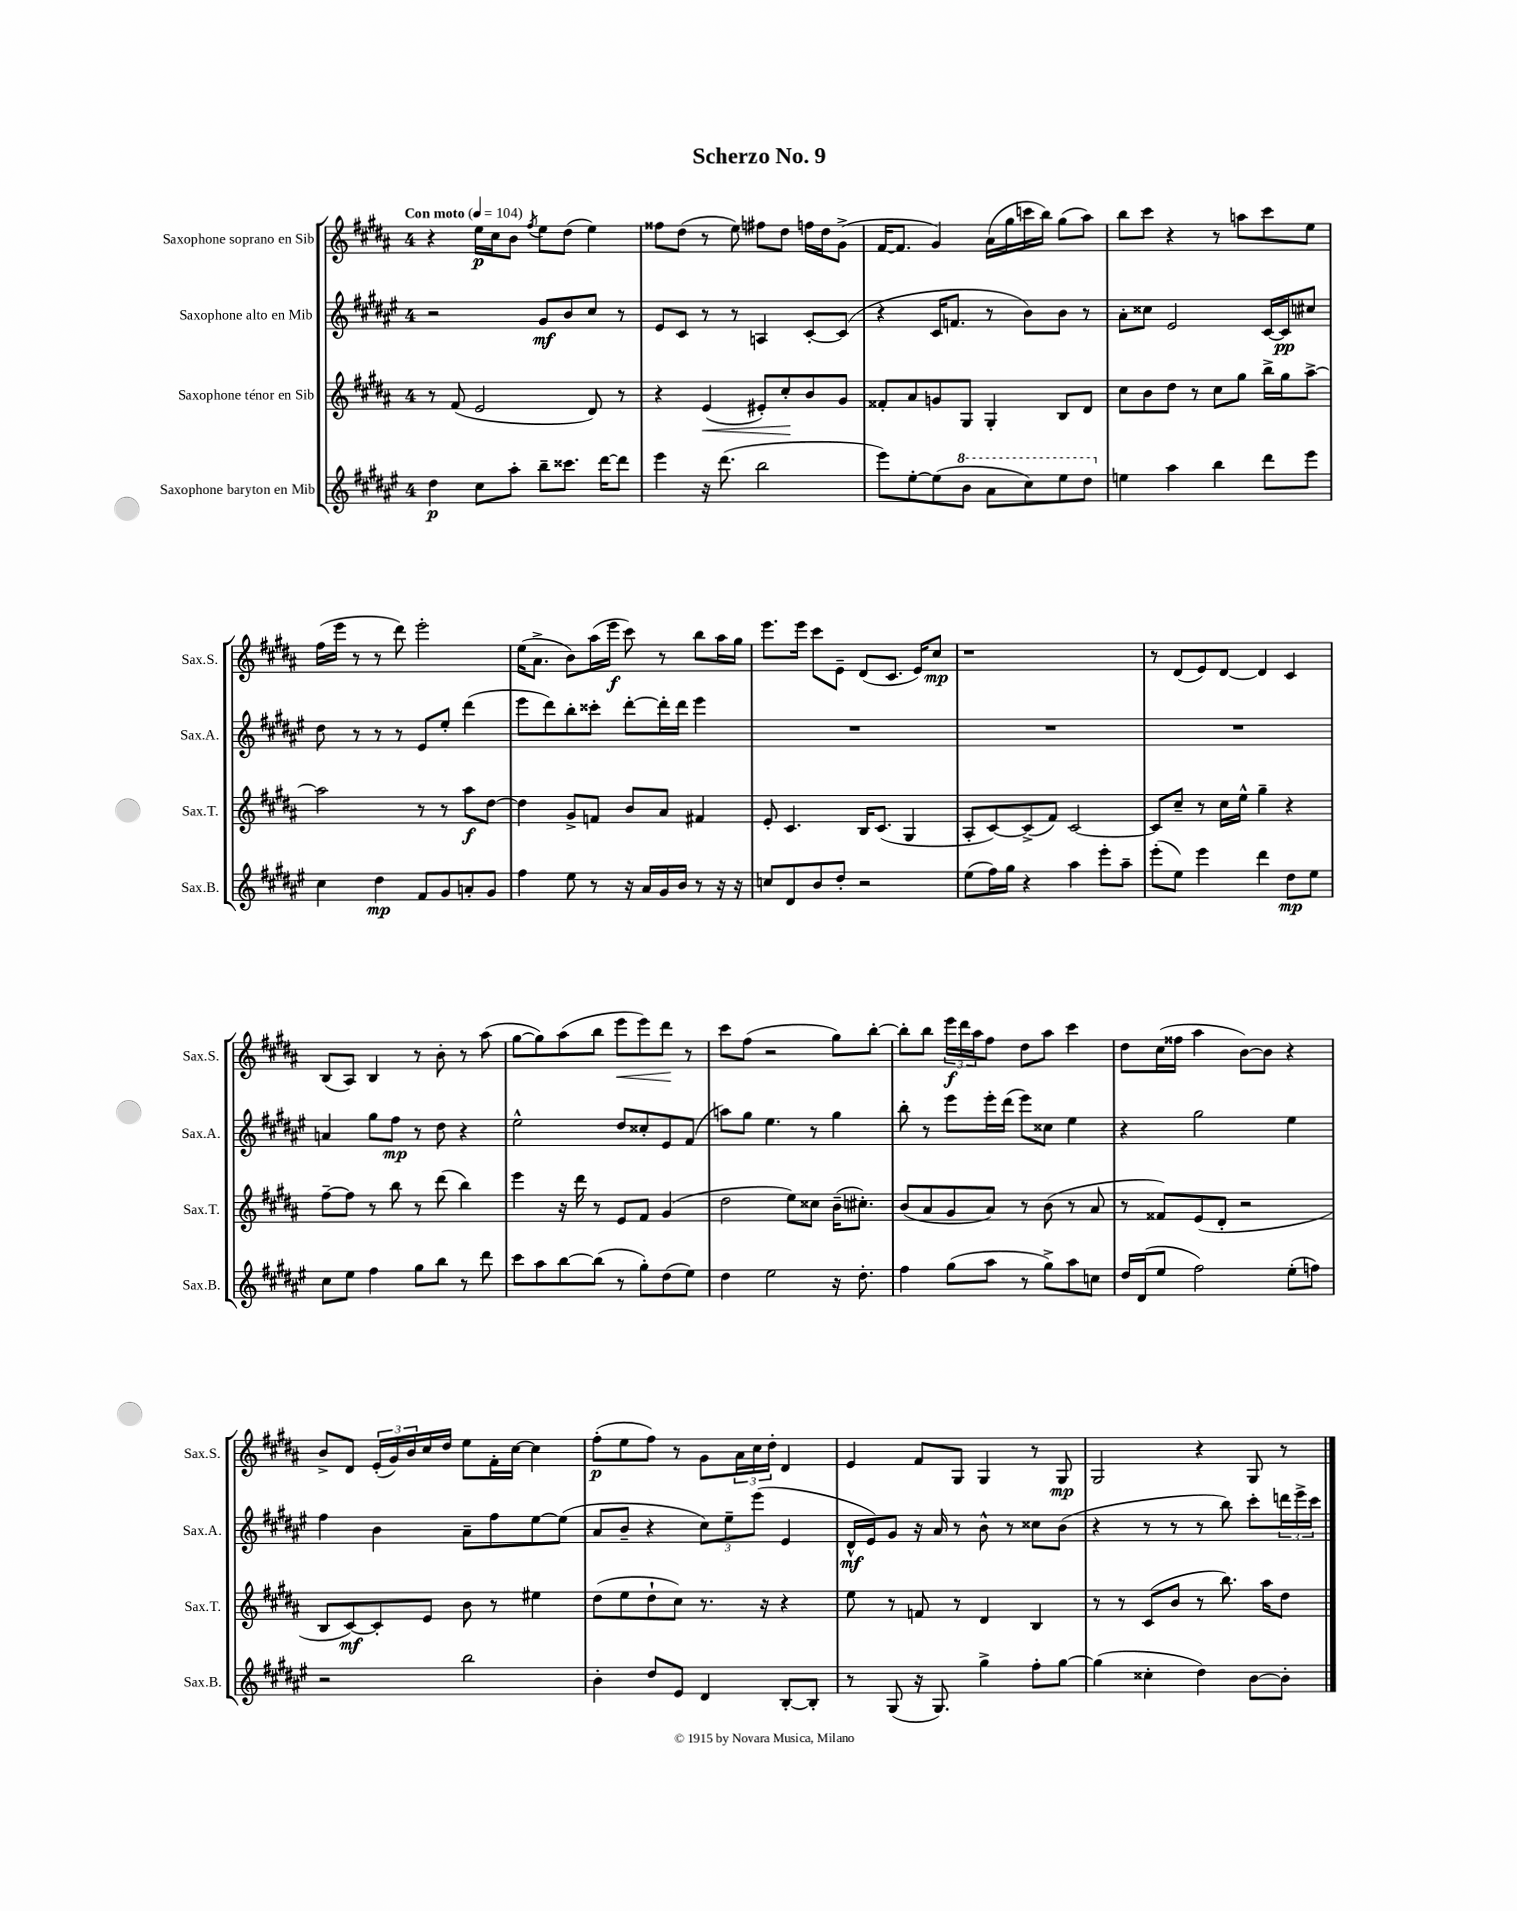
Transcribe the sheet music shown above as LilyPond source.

\header { title = "Scherzo No. 9" }
<<
\new StaffGroup <<
\new Staff = "s0" \with { instrumentName = "Saxophone soprano en Sib" shortInstrumentName = "Sax.S." } {
    \clef treble \key b \major \once \override Staff.TimeSignature.style = #'single-digit \time 4/4 \tempo "Con moto" 4 = 104
    r4 e''16\p cis''16 b'8 \acciaccatura { fis''8 } e''8 dis''8( e''4) |
    fisis''8 dis''8( r8 e''8) fis''8 dis''8 f''16 dis''16 gis'8->( |
    fis'16~ fis'8. gis'4) ais'16( gis''16 c'''16 b''16) gis''8( ais''8) |
    b''8 cis'''8 r4 r8 a''8 cis'''8 e''8 |
    fis''16( e'''16 r8 r8 dis'''8) e'''2-. |
    e''16( ais'8.-> b'8) ais''16( e'''16\f cis'''8) r8 b''8 ais''16 gis''16 |
    e'''8. e'''16 cis'''8 e'8-- dis'8( cis'8. e'16) cis''8\mp |
    r1 |
    r8 dis'8( e'8) dis'8~ dis'4 cis'4 |
    b8( ais8) b4 r8 b'8-. r8 ais''8( |
    gis''8~ gis''8) ais''8( b''8 e'''8\< e'''8) dis'''8\! r8 |
    cis'''8 fis''8( r2 gis''8) b''8~-. |
    b''8-. b''8 \tuplet 3/2 { e'''16\f dis'''16 ais''16 } fis''8 dis''8 ais''8 cis'''4 |
    dis''8 cis''16( fisis''16 ais''4 b'8~) b'8 r4 |
    b'8-> dis'8 \tuplet 3/2 { e'16-.( gis'16) b'16 } cis''16 dis''16 e''8 fis'16-. cis''16~ cis''4 |
    fis''8-.\p( e''8 fis''8) r8 gis'8 \tuplet 3/2 { ais'16 cis''16 dis''16-. } dis'4 |
    e'4 fis'8 gis8 gis4 r8 gis8\mp |
    gis2 r4 gis8 r8 \bar "|." |
}
\new Staff = "s1" \with { instrumentName = "Saxophone alto en Mib" shortInstrumentName = "Sax.A." } {
    \clef treble \key fis \major \once \override Staff.TimeSignature.style = #'single-digit \time 4/4
    r2 gis'8\mf b'8 cis''8 r8 |
    eis'8 cis'8 r8 r8 a4 cis'8~-. cis'8( |
    r4 cis'16 f'8. r8 b'8) b'8 r8 |
    ais'8-. cisis''8 eis'2 cis'16~ cis'16\pp cis''8 |
    dis''8 r8 r8 r8 eis'8 eis''8-. dis'''4( |
    eis'''8 dis'''8) b''8-. cisis'''8-. dis'''8~-. dis'''16-. dis'''16 eis'''4 |
    R1 |
    R1 |
    R1 |
    a'4 gis''8 fis''8\mp r8 dis''8 r4 |
    eis''2-^ dis''8 cisis''8-. eis'8 fis'8( |
    a''8) gis''8 eis''4. r8 gis''4 |
    b''8-. r8 eis'''8 eis'''16-. dis'''16( eis'''8) cisis''8 eis''4 |
    r4 gis''2 eis''4 |
    fis''4 b'4 ais'8-- fis''8 eis''8~ eis''8( |
    ais'8 b'8-- r4 \tuplet 3/2 { cis''8) eis''8-- eis'''8( } eis'4 |
    dis'16-^\mf eis'16) gis'8 r16 ais'16 r8 b'8-^ r8 cisis''8 b'8( |
    r4 r8 r8 r8 b''8) cis'''8-. \tuplet 3/2 { d'''16 eis'''16-> cis'''16 } \bar "|." |
}
\new Staff = "s2" \with { instrumentName = "Saxophone ténor en Sib" shortInstrumentName = "Sax.T." } {
    \clef treble \key b \major \once \override Staff.TimeSignature.style = #'single-digit \time 4/4
    r8 fis'8( e'2 dis'8) r8 |
    r4 e'4\<( eis'8-.) cis''8-.\! b'8 gis'8 |
    fisis'8-. ais'8 g'8 gis8 gis4-. b8 dis'8 |
    cis''8 b'8 dis''8 r8 cis''8 gis''8 b''16-> gis''16 ais''8~-> |
    ais''2 r8 r8 ais''8\f dis''8~ |
    dis''4 gis'8-> f'8 b'8 ais'8 fis'4 |
    e'8-. cis'4. b16 cis'8.( gis4 |
    ais8-. cis'8~) cis'8->( fis'8) cis'2~ |
    cis'8 cis''8-- r8 cis''16 e''16-^ gis''4-- r4 |
    fis''8~-- fis''8 r8 b''8 r8 dis'''8( b''4) |
    e'''4 r16 dis'''16 r8 e'8 fis'8 gis'4( |
    dis''2 e''8) cisis''8 b'16--( cis''8.-.) |
    b'8( ais'8 gis'8 ais'8) r8 b'8( r8 ais'8 |
    r8 fisis'8) e'8( dis'8-. r2 |
    b8 cis'8~\mf) cis'8-. e'8 b'8 r8 eis''4 |
    dis''8( e''8 dis''8-! cis''8) r8. r16 r4 |
    e''8 r8 f'8 r8 dis'4 b4 |
    r8 r8 cis'8( b'8 r8 b''8.) ais''16 dis''8 \bar "|." |
}
\new Staff = "s3" \with { instrumentName = "Saxophone baryton en Mib" shortInstrumentName = "Sax.B." } {
    \clef treble \key fis \major \once \override Staff.TimeSignature.style = #'single-digit \time 4/4
    dis''4\p cis''8 ais''8-. b''8-- cisis'''8. dis'''16~ dis'''8 |
    eis'''4 r16 dis'''8.( b''2 |
    eis'''8) eis''8~-. eis''8( \ottava #1 b''8 ais''8 cis'''8) eis'''8 dis'''8 \ottava #0 |
    e''4 ais''4 b''4 dis'''8 eis'''8 |
    cis''4 dis''4\mp fis'8 gis'8 a'8-. gis'8 |
    fis''4 eis''8 r8 r16 ais'16 gis'16 b'16 r8 r16 r16 |
    c''8 dis'8 b'8 dis''8-. r2 |
    eis''8( fis''16) gis''16 r4 ais''4 eis'''8-. ais''8-- |
    eis'''8-.( eis''8) eis'''4 dis'''4 dis''8\mp eis''8 |
    cis''8 eis''8 fis''4 gis''8 b''8 r8 dis'''8 |
    cis'''8 ais''8 b''8~ b''8( r8 gis''8-.) dis''8( eis''8) |
    dis''4 eis''2 r16 dis''8.-. |
    fis''4 gis''8( ais''8 r8 gis''8->) ais''8 c''8 |
    dis''16 dis'16( eis''8 fis''2) eis''8-.( f''8) |
    r2 b''2 |
    b'4-. dis''8 eis'8 dis'4 b8~-. b8-. |
    r8 gis8( r16 gis8.) gis''4-> fis''8-. gis''8~ |
    gis''4( cisis''4-. dis''4) b'8~ b'8-. \bar "|." |
}
>>
>>
\layout { \context { \Score \remove "Bar_number_engraver" } }
